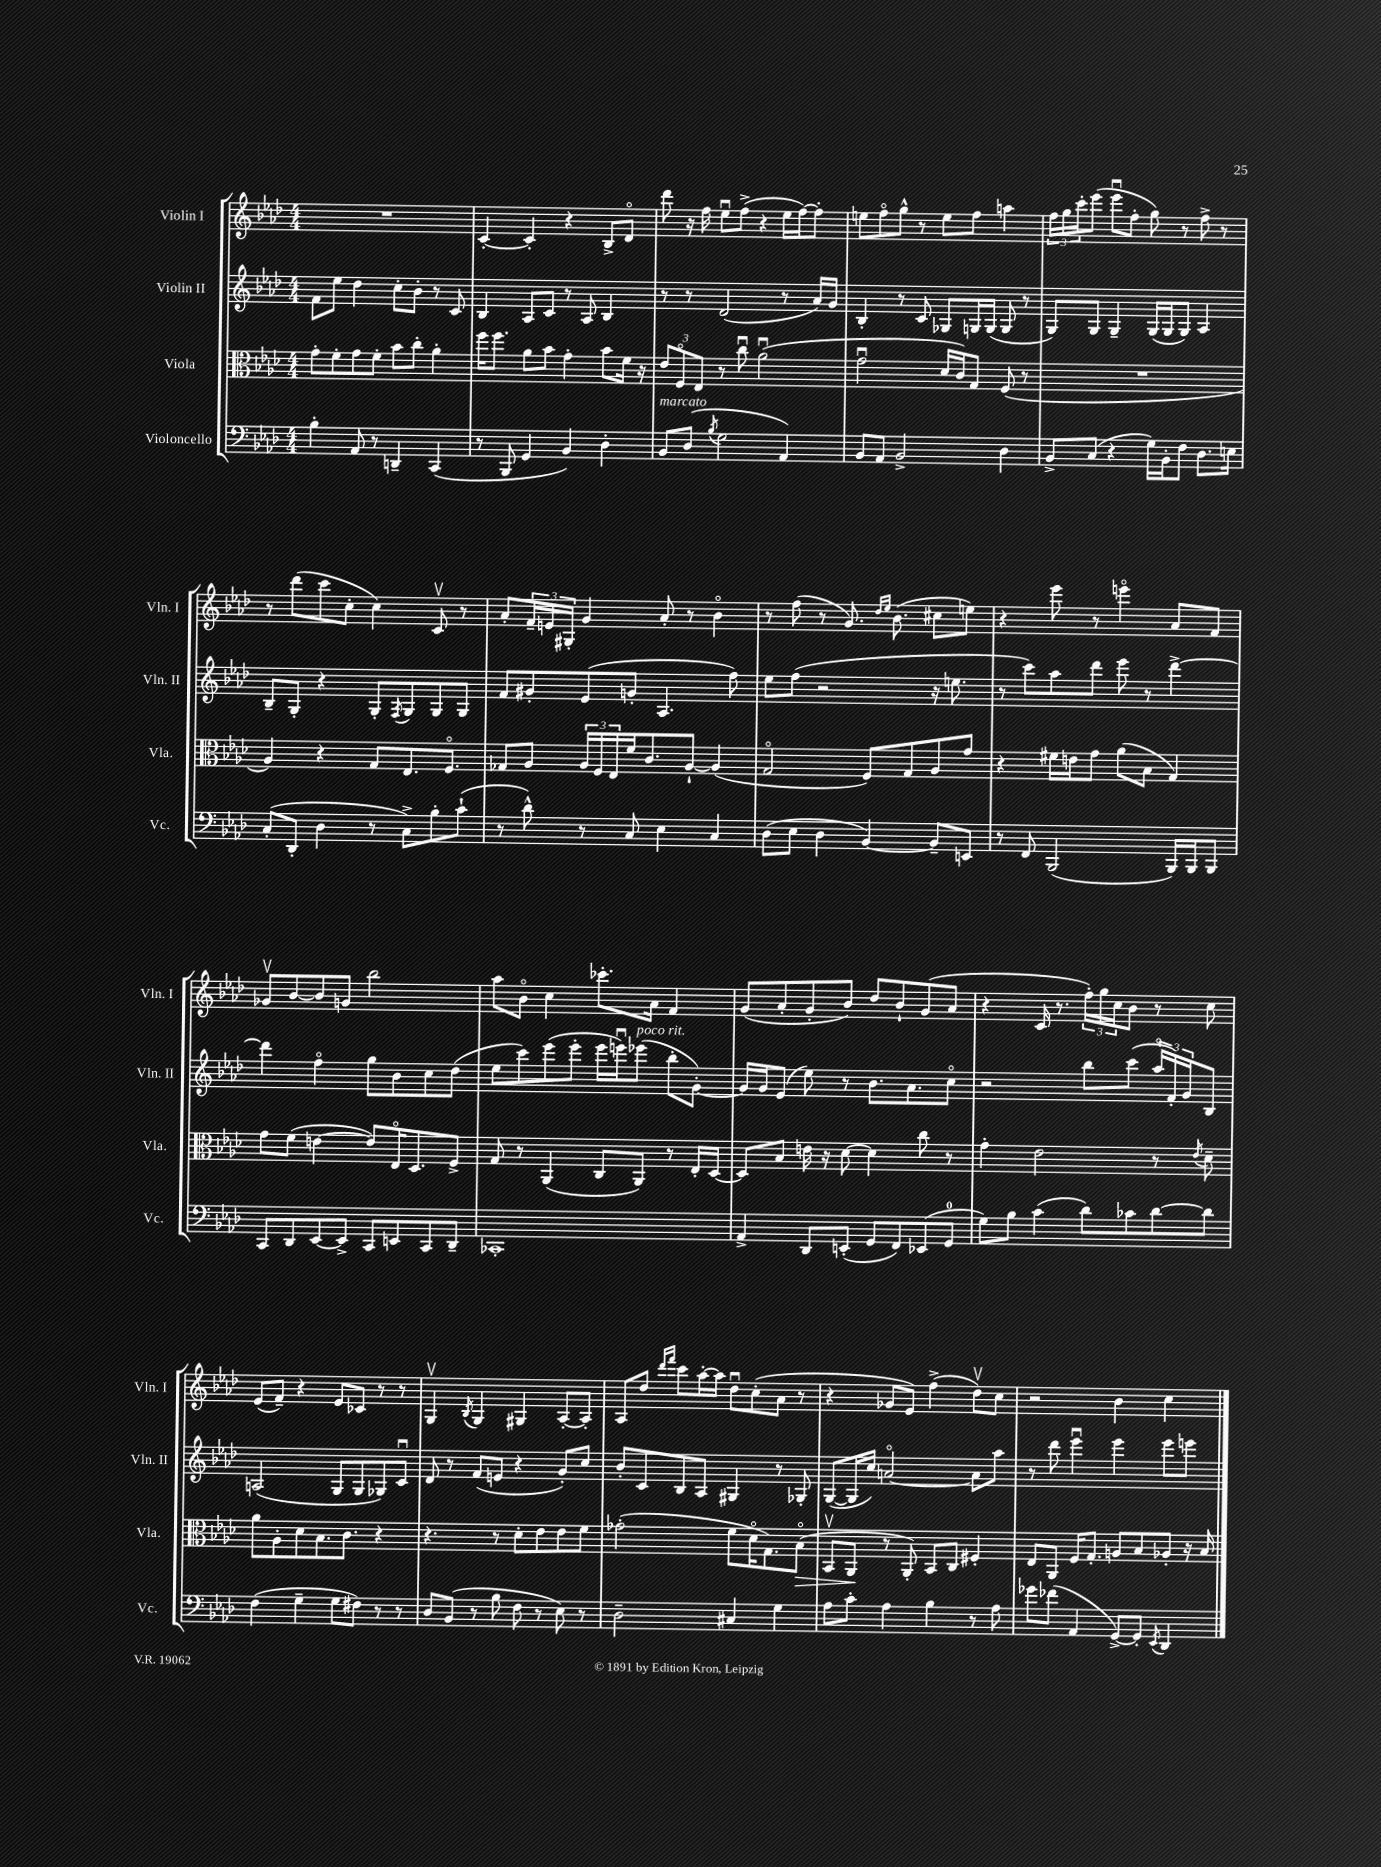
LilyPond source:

<<
\new StaffGroup <<
\new Staff = "s0" \with { instrumentName = "Violin I" shortInstrumentName = "Vln. I" } {
    \clef treble \key aes \major \numericTimeSignature \time 4/4
    R1 |
    c'4~-. c'4-. r4 bes8-> des'8\flageolet |
    des'''8 r16 f''16 ees''8\downbow f''8->( r4 ees''16 f''16~) f''8-. |
    e''8 f''8\flageolet g''8-^ r8 e''8 f''8 a''4 |
    \tuplet 3/2 { f''16 g''16 c'''16-. } ees'''8( ees'''8\downbow f''8-. g''8) r8 f''8-> r8 |
    r8 des'''8( c'''8 c''8-. c''4) c'8\upbow r8 |
    aes'8-. \tuplet 3/2 { f'16-- e'16 gis16-. } g'4 aes'8-. r8 bes'4\flageolet |
    r8 f''8( r8 g'8.) \grace { des''16 ees''16 } bes'8.( cis''8 e''8) |
    r4 ees'''8 r8 e'''4\flageolet aes'8 f'8 |
    ges'8\upbow bes'8~ bes'8 g'8 bes''2 |
    aes''8 bes'8\flageolet c''4 ces'''8.-. aes'16 f'4 |
    g'8( aes'8-. g'8-. bes'8) des''8 bes'8-! g'8( aes'8 |
    r4 c'16 r8. \tuplet 3/2 { f''16-.) g''16 c''16 } bes'8 r8 c''8 |
    ees'8( f'8--) r4 ees'8 ces'8 r8 r8 |
    g4\upbow \acciaccatura { bes8 } g4 gis4 aes8~-. aes8-. |
    aes8 des''8 \grace { des'''16 f'''16 } c'''8 aes''16~-. aes''16 des''8\downbow c''8-.( aes'8 r8 |
    r4 ges'8 ees'8) f''4->( des''8\upbow) c''8 |
    r2 bes'4 c''4 \bar "|." |
}
\new Staff = "s1" \with { instrumentName = "Violin II" shortInstrumentName = "Vln. II" } {
    \clef treble \key aes \major \numericTimeSignature \time 4/4
    f'8 ees''8 des''4 c''8-. bes'8-. r8 c'8 |
    bes4 aes8 c'8 r8 aes8 bes4 |
    r8 r8 des'2( r8 aes'16) g'16 |
    bes4-. r8 c'8 ges8 g16 g16( g8 r8 |
    g8) g8 g4-- g16( g16 g8) aes4 |
    bes8-- g8-. r4 g8-. \acciaccatura { f8 } g8 g8 g8 |
    f'8 gis'8-. ees'8( g'8-. aes4. f''8) |
    ees''8 f''8( r2 r16 e''8. |
    r8 c'''8) aes''8 des'''8 ees'''8 r8 des'''4~-> |
    des'''4 f''4\flageolet g''8 bes'8 c''8 des''8( |
    ees''8 c'''8) ees'''8( ees'''8-. ees'''16 e'''16\downbow) ees'''8^\markup { \italic "poco rit." }( bes''8-. g'8~-.) |
    g'16 g'16 ees'8( ees''8) r8 bes'8. aes'8. c''8\flageolet |
    r2 bes''8 c'''8( \tuplet 3/2 { aes''16\flageolet f'16-.) g'16 } bes8 |
    a2( g8 g8 ges8) c'8\downbow |
    des'8 r8 f'8( e'8 r4 g'8-.) c''8 |
    bes'8-. c'8 bes8 aes8 gis4 r8 ges8-. |
    g8~( g16 c''16) a'2~\flageolet a'8 aes''8 |
    r8 des'''8 ees'''4\downbow ees'''4 ees'''8 e'''8 \bar "|." |
}
\new Staff = "s2" \with { instrumentName = "Viola" shortInstrumentName = "Vla." } {
    \clef alto \key aes \major \numericTimeSignature \time 4/4
    g'8-. f'8-. g'8 f'8-. bes'8 c''8-. aes'4-. |
    f''16 f''8. aes'8 bes'8 g'4-. bes'8 f'16 r16 |
    \tuplet 3/2 { ees'8 f8\flageolet ees8 } r8 c''8\downbow aes'2\downbow( |
    g'2\downbow des'16 c'16) g8 f8( r8 |
    R1 |
    aes4) r4 g8 ees8. f8.\flageolet |
    ges8 aes8 \tuplet 3/2 { aes16 f16 ees16 } f'16 c'8. aes8~-! aes4( |
    g2\flageolet f8) g8 aes8 g'8 |
    r4 fis'16 e'16 g'8 aes'8( bes8 g4) |
    g'8 f'8( e'4~ e'8) ees16\flageolet des8. f8-> |
    g8 r8 aes,4( c8 aes,8) r8 ees16-. des16~ |
    des8 bes8 e'16 r16 des'8~ des'4 c''8 r8 |
    g'4-. ees'2 r8 \acciaccatura { ees'8 } des'8-- |
    aes'8 aes8-. des'8 bes8. c'8. r4 |
    r4. r8 des'8-. ees'8 ees'8 f'8 |
    ges'2-.( f'8 des'16\flageolet g8.) bes8\flageolet\>( |
    bes,8\upbow aes,8\! r8 aes,8-.) bes,8 c8 fis4-. |
    ees8 aes,8 f16 g8.-. a8 bes8 aes8-. r16 bes16 \bar "|." |
}
\new Staff = "s3" \with { instrumentName = "Violoncello" shortInstrumentName = "Vc." } {
    \clef bass \key aes \major \numericTimeSignature \time 4/4
    bes4-. aes,8 r8 d,4-- c,4( |
    r8 bes,,8 g,4 bes,4) des4-. |
    bes,8^\markup { \italic "marcato" } des8( \acciaccatura { bes8 } g2 aes,4) |
    bes,8 aes,8 bes,2-> des4 |
    bes,8-> c8( r4 g16) bes,16-. f8 des8. e16 |
    c8-.( des,8-. des4 r8 c8->) bes8-. c'8-!( |
    r8 des'8-^) r8 c8 ees4 c4 |
    des8( ees8 des4 bes,4~) bes,8-- e,8 |
    r8 f,8 bes,,2( bes,,16) bes,,16 bes,,8 |
    c,8 des,8 ees,8~ ees,8-> c,8 e,8 c,8 des,8-- |
    ces,1-. |
    aes,4-> des,8 e,8-.( g,8 f,8) ees,8( g,8-0 |
    g8) bes8 c'4( des'8) ces'8 des'8~ des'8 |
    f4( g4-- g8 fis8) r8 r8 |
    des8 bes,8( r8 bes8 f8 r8 ees8) r8 |
    des2-- cis4 g4 |
    aes8 c'8-. aes4 bes4 r8 aes8 |
    ges'8 fes'8( aes,4 g,8~->) g,8-. \acciaccatura { ees,8 } des,4 \bar "|." |
}
>>
>>
\layout { \context { \Score \remove "Bar_number_engraver" } }
